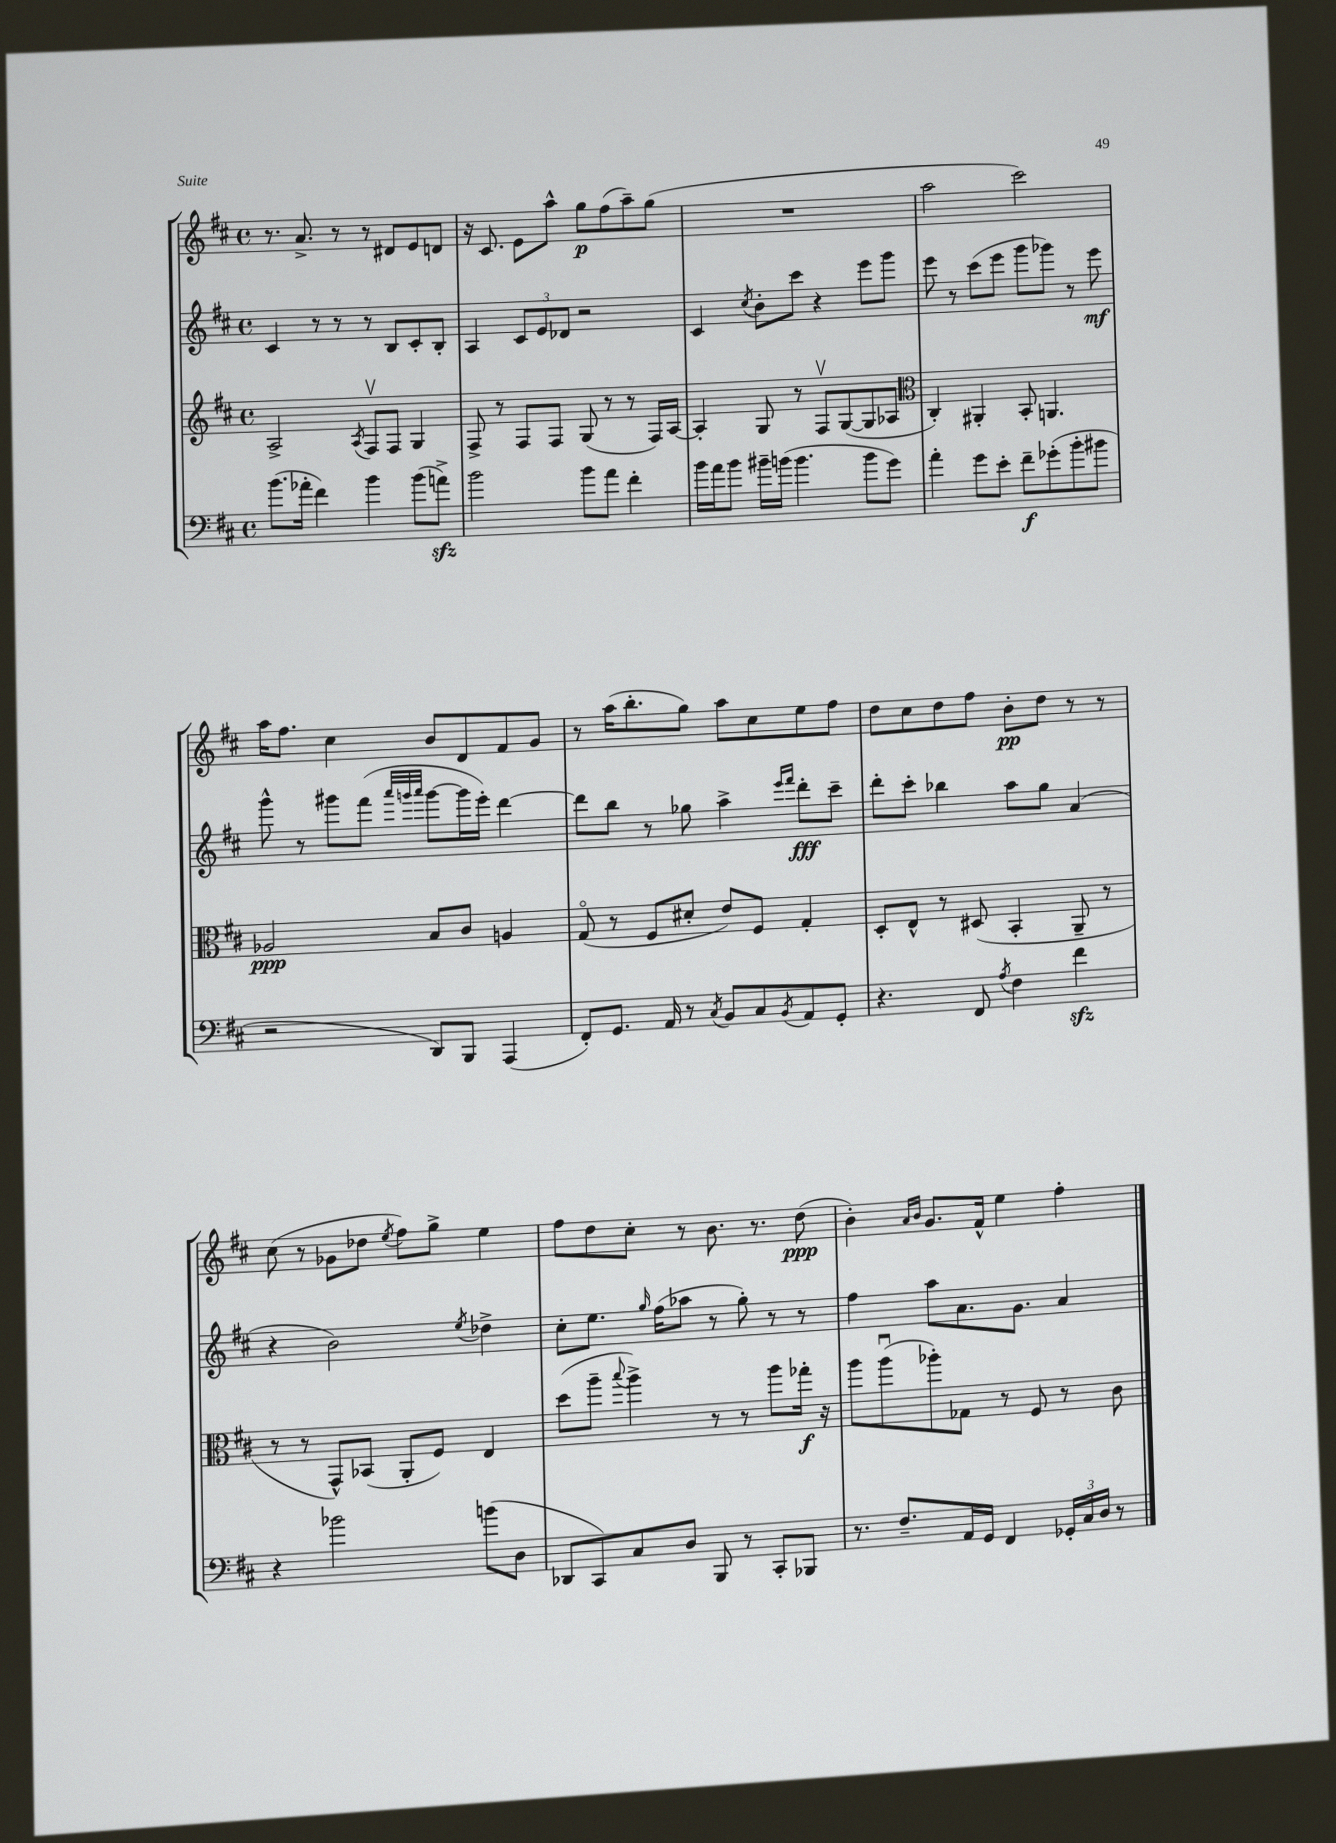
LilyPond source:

<<
\new StaffGroup <<
\new Staff = "s0" {
    \clef treble \key d \major \defaultTimeSignature \time 4/4
    r8. a'8.-> r8 r8 dis'8 e'8 d'8 |
    r16 cis'8. e'8 a''8-^ g''8\p fis''8( a''8--) g''8( |
    R1 |
    a''2 cis'''2) |
    a''16 fis''8. cis''4 b'8 d'8 fis'8 g'8 |
    r8 a''16( b''8.-. g''8) a''8 cis''8 e''8 fis''8 |
    d''8 cis''8 d''8 fis''8 b'8-.\pp d''8 r8 r8 |
    cis''8( r8 ges'8 des''8 \acciaccatura { e''8 } fis''8) g''8-> e''4 |
    fis''8 d''8 cis''8-. r8 b'8. r8. d''8\ppp( |
    b'4-.) \grace { a'16 b'16 } g'8. fis'16-^ e''4 fis''4-. \bar "|." |
}
\new Staff = "s1" {
    \clef treble \key d \major \defaultTimeSignature \time 4/4
    cis'4 r8 r8 r8 b8 cis'8-. b8-. |
    a4 \tuplet 3/2 { cis'8 e'8 des'8 } r2 |
    cis'4 \acciaccatura { cis''8 } b'8-. cis'''8 r4 e'''8 g'''8 |
    e'''8 r8 cis'''8( e'''8 g'''8 ges'''8) r8 e'''8\mf |
    g'''8-^ r8 gis'''8 fis'''8( \grace { a'''32 g'''32 a'''32 } g'''8~ g'''16 e'''16-.) d'''4~ |
    d'''8 b''8 r8 ges''8 a''4-> \grace { e'''16 fis'''16 } d'''8-.\fff cis'''8-- |
    d'''8-. cis'''8-. bes''4 a''8 g''8 a'4( |
    r4 b'2) \acciaccatura { e''8 } des''4-> |
    cis''8-. e''8. \grace { g''16 } fis''16( aes''8 r8 g''8-.) r8 r8 |
    fis''4 a''8 a'8. g'8. a'4 \bar "|." |
}
\new Staff = "s2" {
    \clef treble \key d \major \defaultTimeSignature \time 4/4
    a2-> \acciaccatura { a8 } fis8\upbow fis8 g4 |
    fis8-> r8 fis8 fis8 g8( r8 r8 fis16) a16~ |
    a4-. g8 r8 fis8\upbow g8~( g8 aes8 |
    \clef alto cis4-.) ais,4-. b,8-. a,4. |
    aes2\ppp b8 cis'8 a4 |
    g8\flageolet( r8 fis8 dis'8-. e'8) fis8 g4-. |
    d8-. e8-^ r8 dis8( b,4-. a,8-- r8 |
    r8 r8 g,8-^) bes,8( a,8-. fis8) e4 |
    d''8( a''8-- \appoggiatura { b''8 } a''4->) r8 r8 a''8 ges''16-.\f r16 |
    a''8 a''8\downbow( aes''8-.) ges8 r8 fis8 r8 cis'8 \bar "|." |
}
\new Staff = "s3" {
    \clef bass \key d \major \defaultTimeSignature \time 4/4
    b'8.( aes'16-. fis'4) b'4 b'8( a'8->\sfz) |
    b'2 b'8 a'8 fis'4-. |
    b'16 a'16 b'8 bis'16-- b'16( b'4. b'8 g'8) |
    a'4-. g'8 e'8-. fis'8--\f ges'8-.( b'8-. bis'8 |
    r2 d,8) b,,8 a,,4( |
    fis,8-.) g,8. a,16 r8 \acciaccatura { cis8 } b,8 cis8 \acciaccatura { b,8 } a,8 g,8-. |
    r4. fis,8 \acciaccatura { a8 } fis4 fis'4\sfz |
    r4 bes'2 b'8( d8 |
    des,8 cis,8) cis8 d8 b,,8 r8 cis,8-. bes,,8 |
    r8. fis8.-- a,16 g,16 fis,4 \tuplet 3/2 { ges,16-. cis16 d16 } r8 \bar "|." |
}
>>
>>
\layout { \context { \Score \remove "Bar_number_engraver" } }
